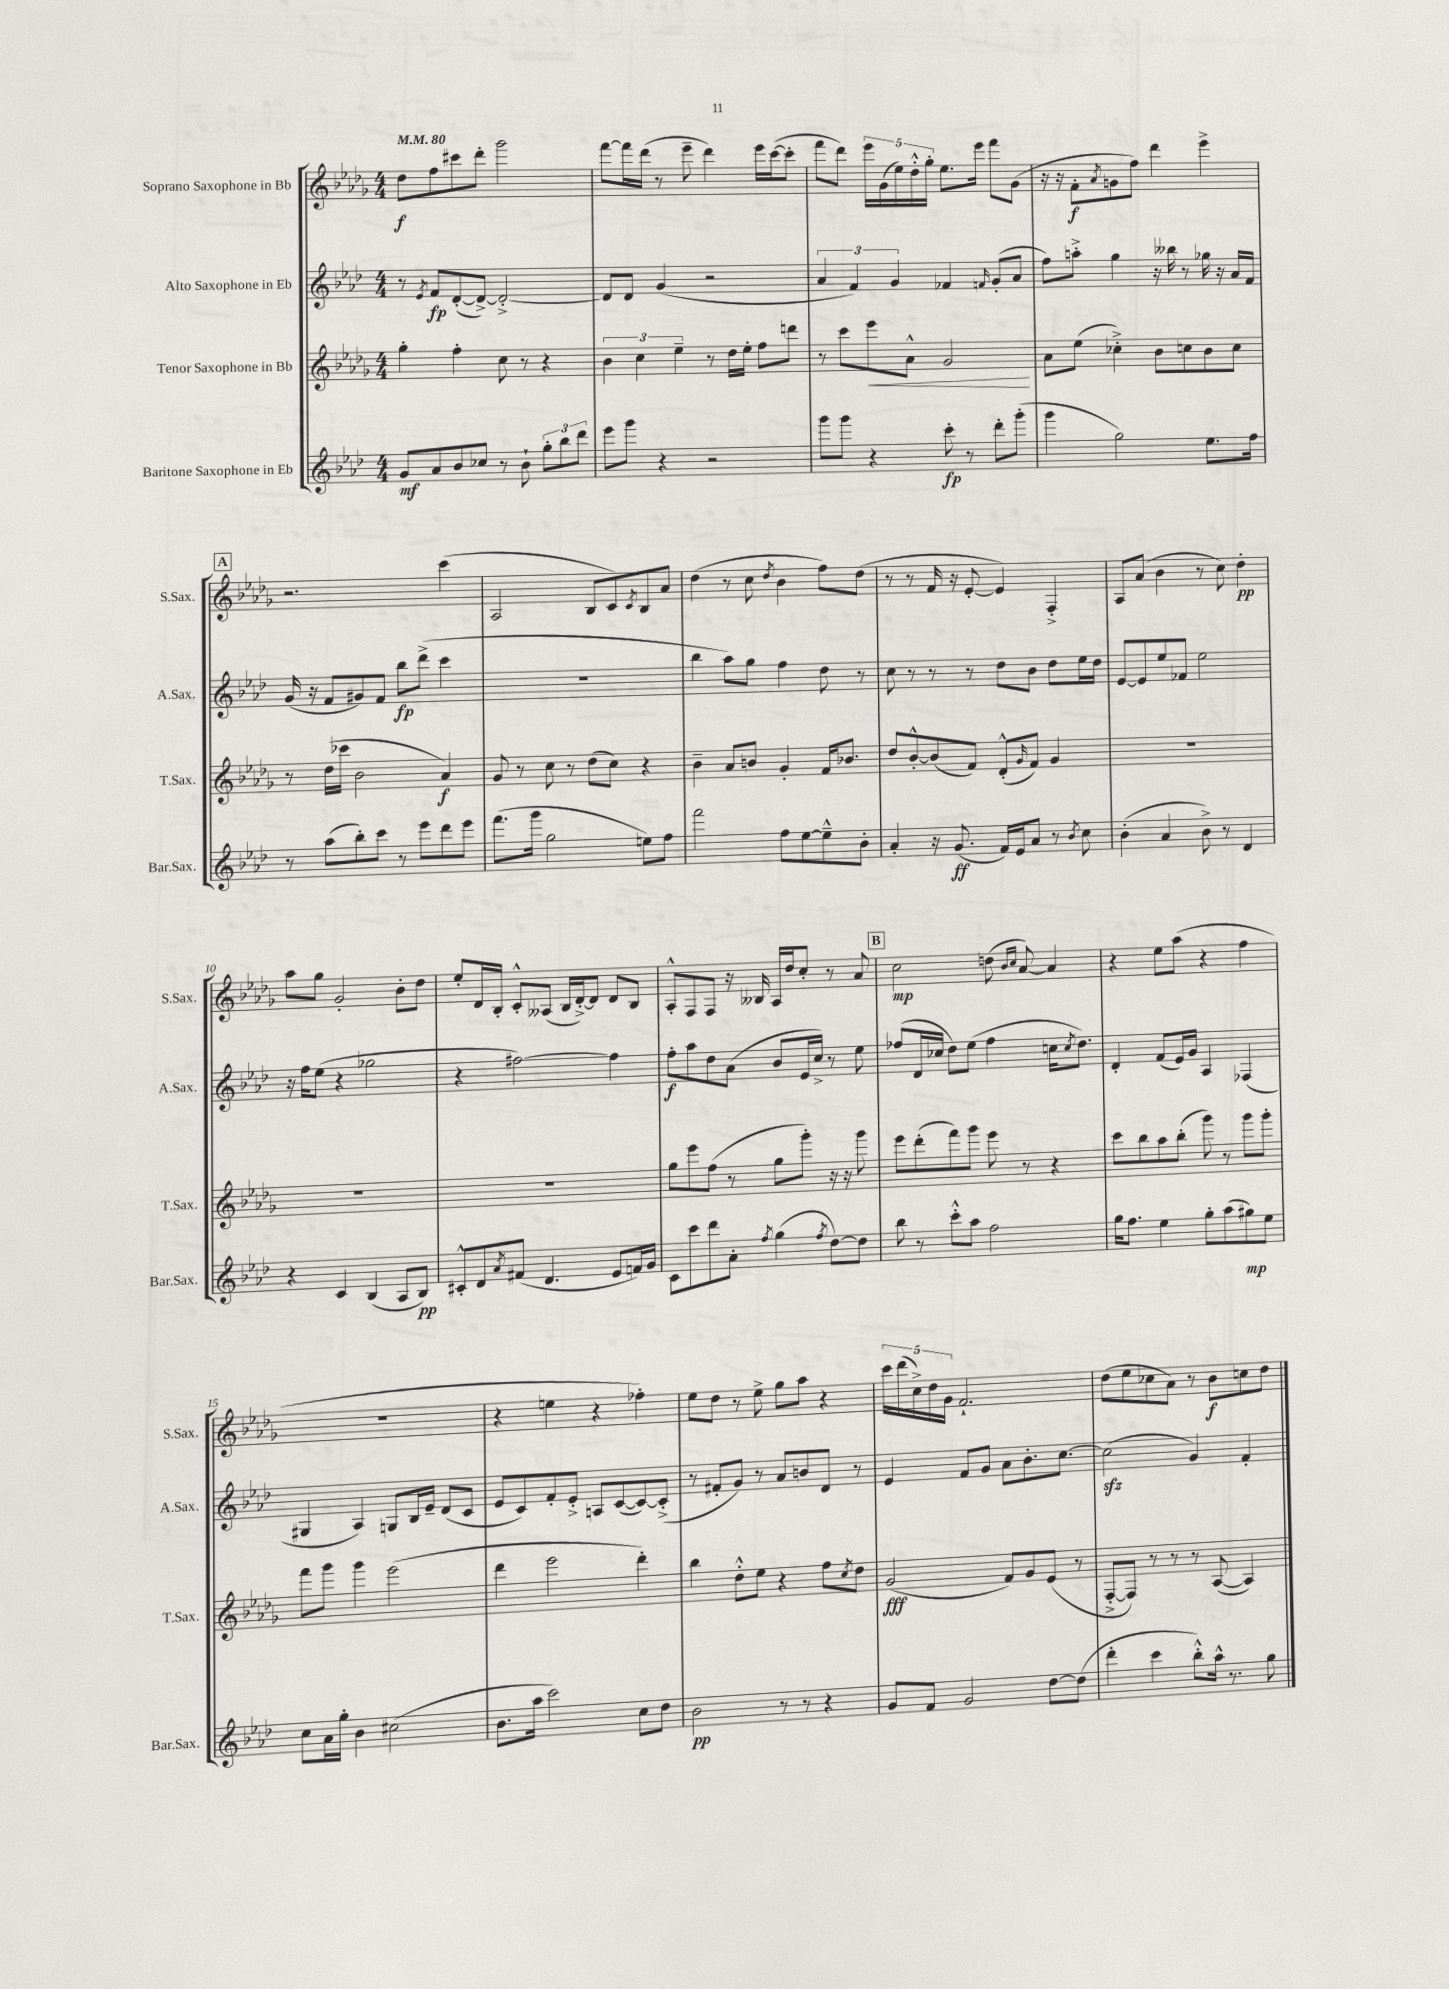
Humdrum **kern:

**kern	**dynam	**kern	**dynam	**kern	**dynam	**kern	**dynam
*part4	*part4	*part3	*part3	*part2	*part2	*part1	*part1
*staff4	*staff4	*staff3	*staff3	*staff2	*staff2	*staff1	*staff1
*I"Baritone Saxophone in Eb	*	*I"Tenor Saxophone in Bb	*	*I"Alto Saxophone in Eb	*	*I"Soprano Saxophone in Bb	*
*I'Bar.Sax.	*	*I'T.Sax.	*	*I'A.Sax.	*	*I'S.Sax.	*
*clefG2	*	*clefG2	*	*clefG2	*	*clefG2	*
*k[b-e-a-d-]	*	*k[b-e-a-d-g-]	*	*k[b-e-a-d-]	*	*k[b-e-a-d-g-]	*
*M4/4	*	*M4/4	*	*M4/4	*	*M4/4	*
*MM80	*	*MM80	*	*MM80	*	*MM80	*
=1	=1	=1	=1	=1	=1	=1	=1
8g/L	mf	4gg-'\	.	8r	.	8dd-\L	f
.	.	.	.	8qe-/	.	.	.
8a-/	.	.	.	8f/L	fp	8ff\	.
8b-/	.	4ff'\	.	([8d-'/	.	8ccc#X\	.
8cc-X/J	.	.	.	8d-^/J_)	.	8ddd-'\J	.
8r	.	8cc\	.	2d-'^/_	.	2ggg-\	.
8b-`\	.	8r	.	.	.	.	.
12gg'\L	.	4r	.	.	.	.	.
12bb-\	.	.	.	.	.	.	.
12ddd-\J	.	.	.	.	.	.	.
=2	=2	=2	=2	=2	=2	=2	=2
8eee-\L	.	6b-\	.	8d-/L]	.	[8fff\L	.
8ggg\J	.	.	.	8d-/J	.	16fff\L]	.
.	.	6cc\	.	.	.	.	.
.	.	.	.	.	.	(16ddd-\JJ	.
4r	.	.	.	(4g/	.	8r	.
.	.	6ee-~\	.	.	.	.	.
.	.	.	.	.	.	8eee-~\	.
2r	.	8r	.	2r	.	4ddd-\)	.
.	.	16dd-\LL	.	.	.	.	.
.	.	16ee-'\JJ	.	.	.	.	.
.	.	8ff\L	.	.	.	16eee-\LL	.
.	.	.	.	.	.	([16ccc\J	.
.	.	8dddn\J	.	.	.	8ccc'\J]	.
=3	=3	=3	=3	=3	=3	=3	=3
8ggg\L	.	8r	.	6a-/	.	8fff\L	.
8ggg\J	.	8ccc\L	.	.	.	8ddd-\J)	.
.	.	.	.	6f/)	.	.	.
!	!	!	!LO:HP:b	!	!	!	!
4r	.	8eee-\	<	.	.	20eee-\LL	.
.	.	.	.	.	.	(20g-\	.
.	.	.	.	6g/	.	.	.
.	.	.	.	.	.	20ee-\)	.
.	.	8a-^^\J	.	.	.	.	.
.	.	.	.	.	.	20dd-'^^\	.
.	.	.	.	.	.	20gg-'\JJ	.
8ccc'\	fp	2g-/	.	4f-X/	.	8.ee-\L	.
8r	.	.	.	.	.	.	.
.	.	.	.	.	.	16eee-\Jk	.
.	.	.	.	16qqfn/	.	.	.
8ddd-'\L	.	.	.	(8g'/L	.	8fff\L	.
(8ggg'\J	.	.	.	8a-/J	.	(8g-\J	.
.	.	.	[	.	.	.	.
=4	=4	=4	=4	=4	=4	=4	=4
4ggg\	.	8a-\L	.	8ff\L)	.	16r	.
.	.	.	.	.	.	16r	.
.	.	(8ee-\J	.	8aan'^\J	.	8f'\L	f
.	.	.	.	.	.	8qa-/	.
2gg\)	.	4cc-X'^\)	.	4gg\	.	8gn\	.
.	.	.	.	.	.	8ff\J)	.
.	.	8b-\L	.	16r	.	4ddd-\	.
.	.	.	.	16bb--X\	.	.	.
.	.	8ccn\	.	8r	.	.	.
8.ee-\L	.	8b-\	.	16gg-X\	.	4eee-^\	.
.	.	.	.	16r	.	.	.
.	.	8cc\J	.	16a-/LL	.	.	.
16ff\Jk	.	.	.	16f/JJ	.	.	.
!!LO:LB:g=z
!!LO:REH:place=s1:t=A
=5	=5	=5	=5	=5	=5	=5	=5
8r	.	8r	.	(16g/	.	2.r	.
.	.	.	.	16r	.	.	.
(8aa-\L	.	(16dd-\LL	.	8f/L	.	.	.
.	.	16ccc-X\JJ	.	.	.	.	.
8bb-'\)	.	2b-\	.	8g#X/)	.	.	.
8ccc\J	.	.	.	8f/J	.	.	.
8r	.	.	.	8bb-\L	fp	.	.
8eee-\L	.	.	.	(8ddd-^\J	.	.	.
8ddd-\	.	4a-/)	f	4ccc\	.	(4ccc\	.
8eee-\J	.	.	.	.	.	.	.
=6	=6	=6	=6	=6	=6	=6	=6
(8.fff\L	.	8g-/	.	1r	.	2A-/	.
.	.	8r	.	.	.	.	.
16ggg\Jk	.	.	.	.	.	.	.
2gg\	.	8cc\	.	.	.	.	.
.	.	8r	.	.	.	.	.
.	.	(8dd-\L	.	.	.	8B-/L	.
.	.	8cc\J)	.	.	.	8c/)	.
.	.	.	.	.	.	8qc/	.
8een\L)	.	4r	.	.	.	8B-/	.
8ff\J	.	.	.	.	.	8a-/J	.
=7	=7	=7	=7	=7	=7	=7	=7
2fff\	.	4b-~\	.	4bb-\	.	(4dd-\	.
.	.	8a-/L	.	8aa-\L)	.	8r	.
.	.	8bn/J	.	8gg\J	.	8cc\	.
.	.	.	.	.	.	8qdd-/	.
8ff\L	.	4g-'/	.	4ff\	.	4b-\	.
[8ee-\	.	.	.	.	.	.	.
8ee-~^^\]	.	16f/KL	.	8dd-\	.	8ff\L)	.
.	.	8.b-X/J	.	.	.	.	.
8b-'\J	.	.	.	8r	.	(8dd-\J	.
=8	=8	=8	=8	=8	=8	=8	=8
4a-'/	.	8dd-/L	.	8cc\	.	8r	.
.	.	[8b-'^^/	.	8r	.	8r	.
16r	.	(8b-/]	.	8r	.	16f/	.
(8.g/	ff	.	.	.	.	16r	.
.	.	8f/J)	.	8r	.	[8e-'/	.
16f/LL)	.	(8d-'^^/L	.	8dd-\L	.	4e-/])	.
16e-/J	.	.	.	.	.	.	.
.	.	16qqg-/	.	.	.	.	.
8a-/J	.	8f/J)	.	8b-\J	.	.	.
8r	.	4g-/	.	8dd-\L	.	4F'^/	.
8qb-/	.	.	.	.	.	.	.
8cc\	.	.	.	16ee-\L	.	.	.
.	.	.	.	16dd-\JJ	.	.	.
=9	=9	=9	=9	=9	=9	=9	=9
(4b-'\	.	1r	.	[8e-/L	.	8A-/L	.
.	.	.	.	8e-/]	.	(8a-/J	.
4a-/	.	.	.	8ee-/	.	4b-\	.
.	.	.	.	8f-X/J	.	.	.
8b-^\)	.	.	.	2ee-\	.	8r	.
8r	.	.	.	.	.	8cc\)	.
4d-/	.	.	.	.	.	4dd-'\	pp
!!LO:LB:g=z
=10	=10	=10	=10	=10	=10	=10	=10
4r	.	1r	.	16r	.	8aa-\L	.
.	.	.	.	16ff\KL	.	.	.
.	.	.	.	(8ee-\J	.	8gg-\J	.
4c/	.	.	.	4r	.	2g-'/	.
(4B-/	.	.	.	2gg-X\	.	.	.
8A-/L	.	.	.	.	.	8b-'\L	.
8B-/J)	pp	.	.	.	.	8dd-\J	.
=11	=11	=11	=11	=11	=11	=11	=11
8c#X'^^/L	.	1r	.	4r	.	8ee-'/L	.
8d-/	.	.	.	.	.	16d-/L	.
.	.	.	.	.	.	16B-'/JJ	.
8qa-/	.	.	.	.	.	.	.
(8f#X/J	.	.	.	[2ff#X\)	.	8c'^^/L	.
4.d-/	.	.	.	.	.	(8A--X/J	.
.	.	.	.	.	.	16B-/LL	.
.	.	.	.	.	.	[16d-'^/J)	.
.	.	.	.	.	.	8d-/J]	.
8e-/L	.	.	.	4ff#\]	.	8d-/L	.
16fn/L)	.	.	.	.	.	8B-/J	.
16g/JJ	.	.	.	.	.	.	.
=12	=12	=12	=12	=12	=12	=12	=12
8c\L	.	8gg-\L	.	8ff'\L	f	8A-'^^/L	.
8ccc\	.	8eee-\	.	8aa-\	.	8F/	.
8ddd-\	.	(8ff\J	.	8dd-\	.	8F/J	.
8a-'\J	.	8r	.	(8a-\J	.	16r	.
.	.	.	.	.	.	16B--X/	.
8qff/	.	.	.	.	.	.	.
(4gg\	.	8gg-\L	.	8b-/L	.	16A-/LL	.
.	.	.	.	.	.	16dd-/J	.
.	.	8ggg-'\J)	.	16e-/L	.	8cc'/J	.
.	.	.	.	16cc^/JJ)	.	.	.
8qff/	.	.	.	.	.	.	.
[8dd-\L)	.	16r	.	8r	.	8r	.
.	.	16r	.	.	.	.	.
8dd-\J]	.	8ggg-\	.	8ee-\	.	8a-/	.
!!LO:REH:place=s1:t=B
=13	=13	=13	=13	=13	=13	=13	=13
8bb-\	.	8eee-\L	.	(8ff-X/L	.	2cc\	mp
8r	.	(8ddd-'\	.	16d-/L	.	.	.
.	.	.	.	16cc-X/JJ	.	.	.
8ccc'^^\L	.	8fff\)	.	8dd-\L)	.	.	.
8aa-\J	.	8ggg-\J	.	(8ee-\J	.	.	.
2ff\	.	8eee-\	.	4ff-\	.	(8ddn\	.
.	.	.	.	.	.	16qqb-/LL	.
.	.	.	.	.	.	16qqcc/JJ	.
.	.	8r	.	.	.	[8a-/)	.
.	.	4r	.	16ccn\KL	.	4a-/]	.
.	.	.	.	8qcc/	.	.	.
.	.	.	.	8.dd-\J)	.	.	.
=14	=14	=14	=14	=14	=14	=14	=14
16gg\KL	.	8ccc\L	.	4d-'/	.	4r	.
8.ff\J	.	.	.	.	.	.	.
.	.	8bb-\	.	.	.	.	.
4ee-\	.	8aa-\	.	(8f/L	.	8ee-\L	.
.	.	(8bb-'\J	.	16e-/L)	.	(8aa-\J	.
.	.	.	.	16g/JJ	.	.	.
8gg'\L	.	8ggg-\)	.	4A-/	.	4r	.
(8aa-\	.	8r	.	.	.	.	.
8gg#X\)	mp	8ggg-\L	.	(4F-X/	.	4ff\	.
8ee-\J	.	8ggg-'\J	.	.	.	.	.
!!LO:LB:g=z
=15	=15	=15	=15	=15	=15	=15	=15
8cc\L	.	8fff\L	.	4G#X/	.	1r	.
16a-\L	.	8ggg-\J	.	.	.	.	.
16gg'\JJ	.	.	.	.	.	.	.
4b-\	.	4ggg-\	.	4A-/)	.	.	.
(2cc#X\	.	(2eee-\	.	8Gn/L	.	.	.
.	.	.	.	16B-/L	.	.	.
.	.	.	.	16e-~/JJ	.	.	.
.	.	.	.	(8d-/L	.	.	.
.	.	.	.	8c/J	.	.	.
=16	=16	=16	=16	=16	=16	=16	=16
8.b-\L	.	4ddd-\	.	8e-/L	.	4r	.
.	.	.	.	8c/)	.	.	.
16aa-\Jk	.	.	.	.	.	.	.
2ccc\)	.	2eee-\	.	8f'/	.	4een\	.
.	.	.	.	8e-'^/J	.	.	.
.	.	.	.	8An/L	.	4r	.
.	.	.	.	([8c/	.	.	.
8cc\L	.	4ddd-'\)	.	8c/_)	.	4ff-X'\)	.
8dd-\J	.	.	.	(8c'^/J]	.	.	.
=17	=17	=17	=17	=17	=17	=17	=17
2b-\	pp	4bb-\	.	8r	.	8ee-\L	.
.	.	.	.	8f#X'/L	.	8dd-\J	.
.	.	8dd-'^^\L	.	8g/J)	.	8r	.
.	.	8ee-\J	.	8r	.	8ee-^\	.
8r	.	4r	.	8a-/L	.	8gg-\L	.
8r	.	.	.	8bn/	.	8aa-\J	.
4r	.	8ff\L	.	8d-/J	.	4r	.
.	.	8qcc/	.	.	.	.	.
.	.	8dd-\J	.	8r	.	.	.
=18	=18	=18	=18	=18	=18	=18	=18
8g/L	.	(2g-/	fff	4e-/	.	20ccc\LL	.
.	.	.	.	.	.	(20ddd-\	.
.	.	.	.	.	.	20cc^\)	.
8f/J	.	.	.	.	.	.	.
.	.	.	.	.	.	20dd-\	.
.	.	.	.	.	.	20g-\JJ	.
2g/	.	.	.	8f/L	.	2.f`/	.
.	.	.	.	8g/J	.	.	.
.	.	8f/L)	.	8a-\L	.	.	.
.	.	8g-/	.	8.b-'\	.	.	.
[8dd-\L	.	(8e-/J	.	.	.	.	.
.	.	.	.	[8.cc\J	.	.	.
(8dd-\J]	.	8r	.	.	.	.	.
=19	=19	=19	=19	=19	=19	=19	=19
4ddd-'\	.	[8F'^/L	.	(2cczz\]	.	(8dd-\L	.
.	.	8F/J])	.	.	.	8ee-\	.
4ccc\	.	8r	.	.	.	8cc-X\	.
.	.	8r	.	.	.	8a-\J)	.
8bb-'^^\L)	.	8r	.	4g/)	.	8r	.
16aa-^^\Jk	.	([8A-/	.	.	.	8b-\L	f
8.r	.	.	.	.	.	.	.
.	.	4A-/])	.	4f'/	.	8ccn\	.
8gg\	.	.	.	.	.	8dd-\J	.
==	==	==	==	==	==	==	==
*-	*-	*-	*-	*-	*-	*-	*-
